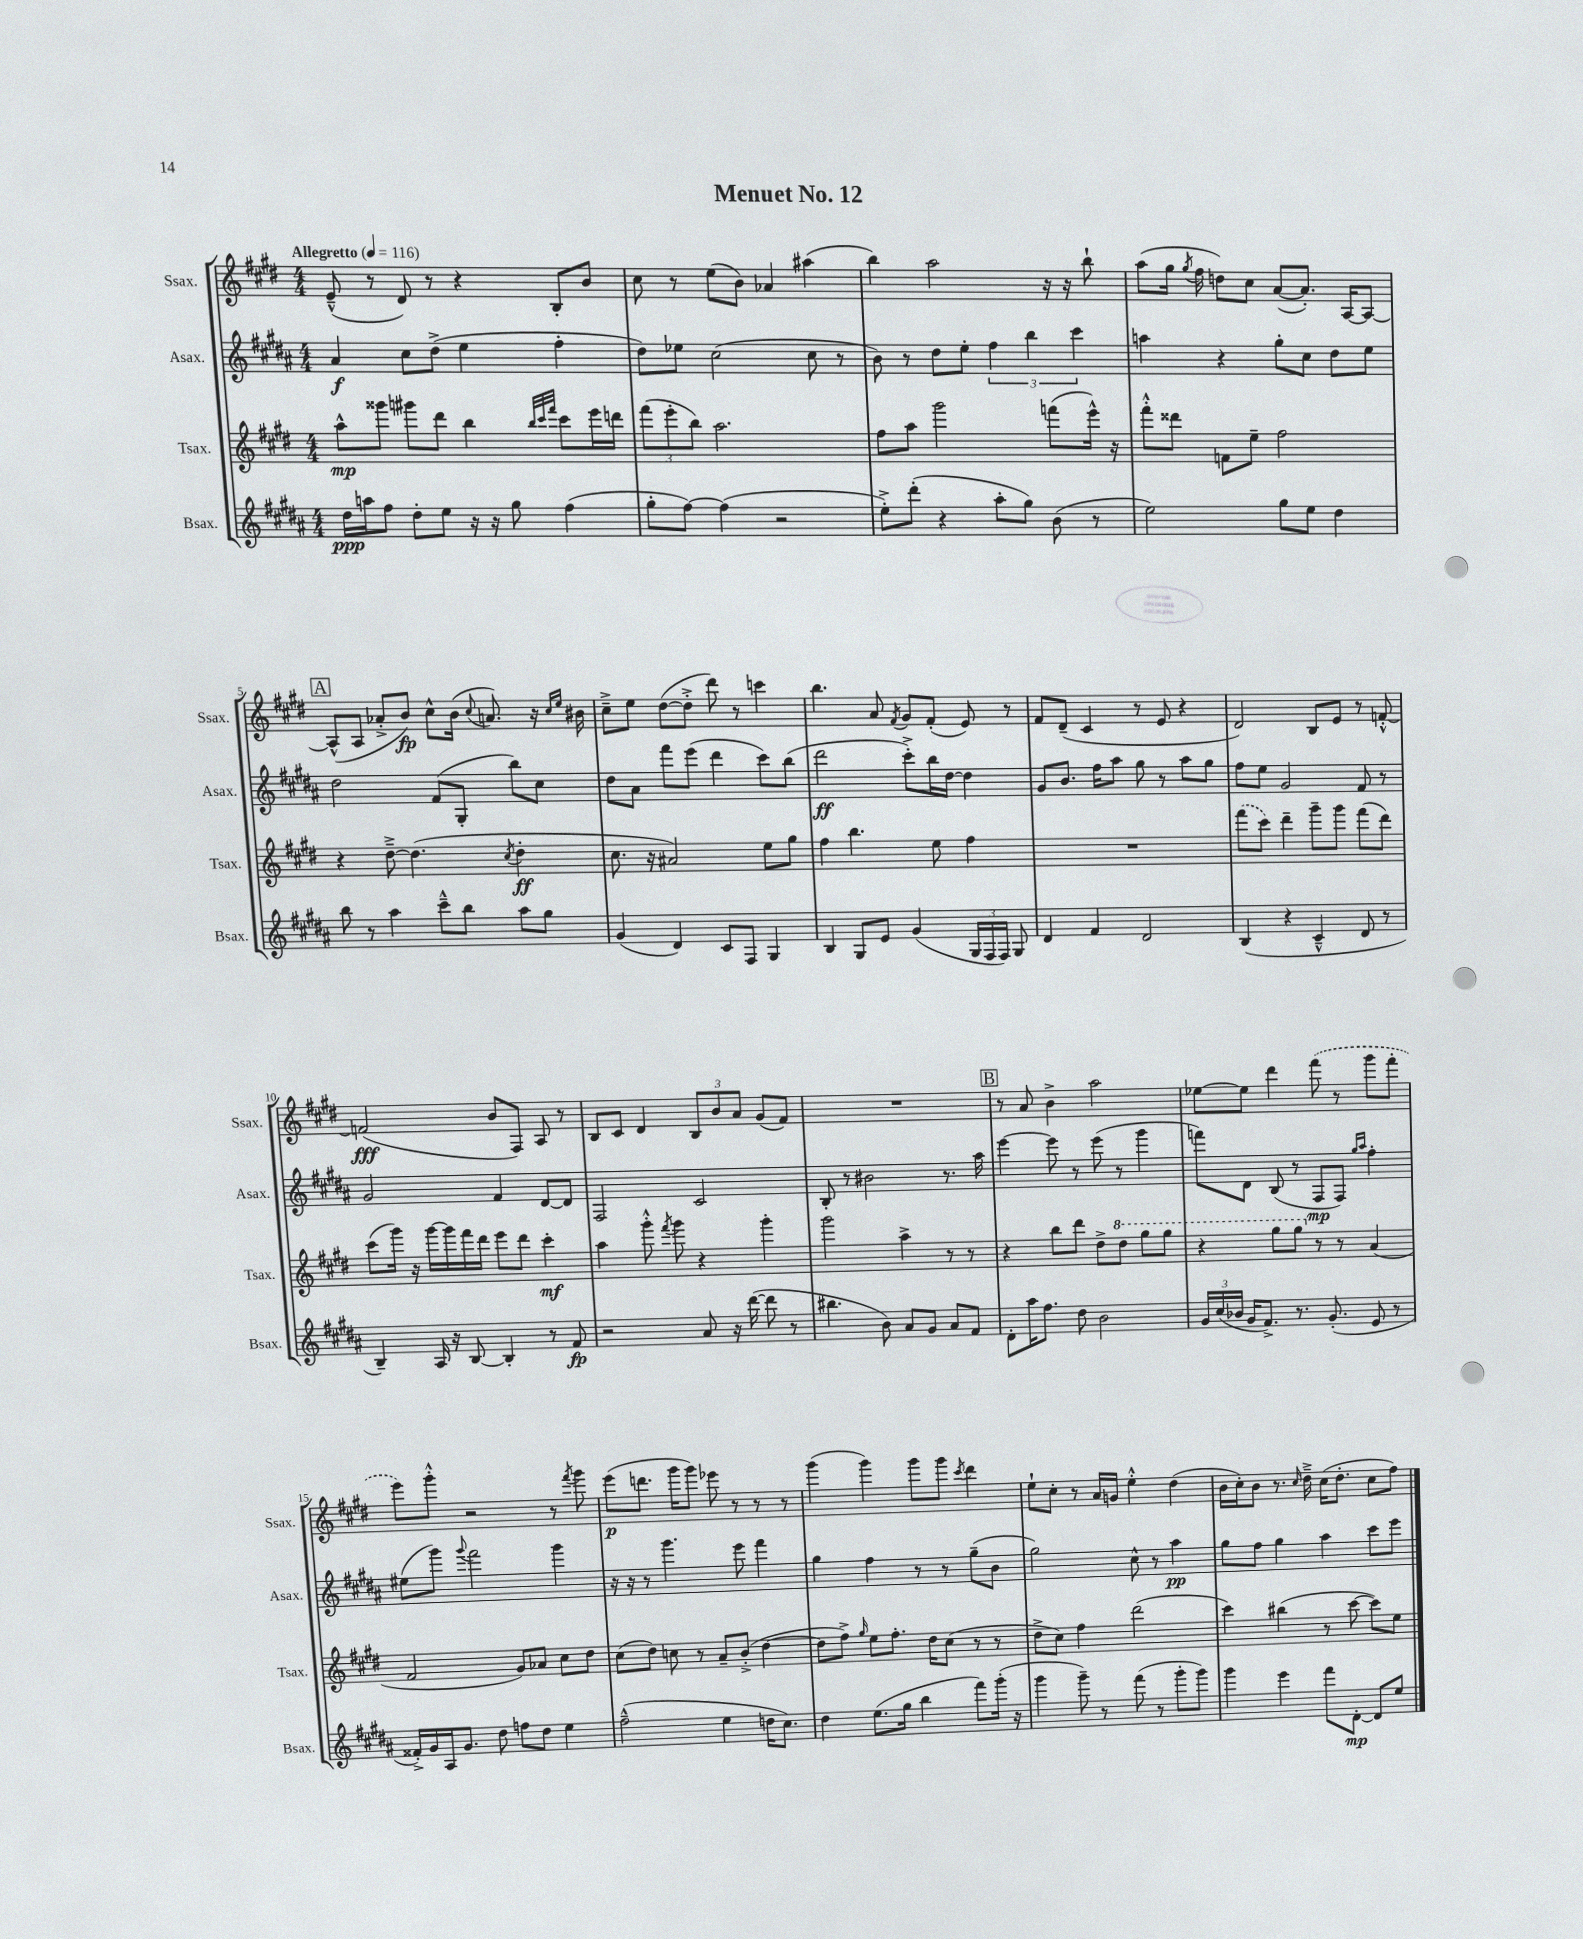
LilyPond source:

\header { title = "Menuet No. 12" }
<<
\new StaffGroup <<
\new Staff = "s0" \with { instrumentName = "Ssax." shortInstrumentName = "Ssax." } {
    \clef treble \key e \major \numericTimeSignature \time 4/4 \tempo "Allegretto" 4 = 116
    \autoBeamOff e'8---^( r8 dis'8) r8 r4 b8[-. b'8] |
    cis''8 r8 e''8[( b'8]) aes'4 ais''4( |
    b''4) a''2 r16 r16 b''8-! |
    a''8[( gis''16] \acciaccatura { gis''8 } fis''16 d''8[) cis''8] a'8[~( a'8.]-.) a16[~ a8]~ |
    \mark \markup { \box "A" } a8[-^( a8] aes'8[-.-> b'8]\fp) cis''8[-^ b'16]( \appoggiatura { cis''8 } a'8.) r16 \grace { cis''16[ e''16] } bis'16 |
    cis''8[---> e''8] dis''8[~( dis''8]-.-> dis'''8) r8 c'''4 |
    b''4. a'8 \acciaccatura { fis'8 } gis'8[ fis'8]-.( e'8) r8 |
    fis'8[ dis'8]--( cis'4 r8 e'8 r4 |
    dis'2) b8[ e'8] r8 f'8~-.-^ |
    f'2\fff( b'8[ fis8]) a8 r8 |
    b8[ cis'8] dis'4 \tuplet 3/2 { b8[ b'8 a'8] } gis'8[( fis'8]) |
    R1 |
    \mark \markup { \box "B" } r8 a'8 b'4-> a''2 |
    ees''8[~ ees''8] dis'''4 \once \slurDashed fis'''8( r8 gis'''8[ fis'''8]-. |
    e'''8[) gis'''8]-.-^ r2 r8 \acciaccatura { fis'''8 } gis'''8 |
    e'''8[\p( d'''8.] gis'''16[ gis'''8]) ees'''8 r8 r8 r8 |
    gis'''4( gis'''4) gis'''8[ gis'''8] \acciaccatura { cis'''8 } dis'''4 |
    e''8[-! cis''8]-. r8 a'16[ g'16] e''4-.-^ dis''4( |
    b'16[ cis''16-.) b'8] r8. \grace { cis''16 } dis''16---> cis''16[( dis''8.]-. cis''8[ fis''8]) \bar "|." |
}
\new Staff = "s1" \with { instrumentName = "Asax." shortInstrumentName = "Asax." } {
    \clef treble \key b \major \numericTimeSignature \time 4/4
    \autoBeamOff ais'4\f cis''8[ dis''8]->( e''4 fis''4-. |
    dis''8[) ees''8] cis''2( cis''8 r8 |
    b'8) r8 dis''8[ e''8]-. \tuplet 3/2 { fis''4 b''4 cis'''4 } |
    a''4 r4 gis''8[-. cis''8] dis''8[ e''8] |
    \mark \markup { \box "A" } dis''2 fis'8[( gis8]-. b''8[) cis''8] |
    dis''8[ ais'8] fis'''8[ e'''8]( dis'''4 cis'''8[) b''8]( |
    dis'''2\ff cis'''8[-.->) b''16 dis''16]~ dis''4 |
    gis'8[ b'8.] fis''16[ ais''8] gis''8 r8 ais''8[ gis''8] |
    fis''8[ e''8] gis'2 fis'8 r8 |
    gis'2 fis'4 dis'8[~ dis'8] |
    fis2 cis'2 |
    b8-. r8 bis'2 r8. ais''16 |
    \mark \markup { \box "B" } e'''4~ e'''8 r8 e'''8( r8 gis'''4 |
    f'''8[) dis'8] b8( r8 fis8[\mp fis8]) \grace { gis''16[ ais''16] } fis''4-. |
    eis''8[( gis'''8]) \appoggiatura { gis'''8 } fis'''2 gis'''4 |
    r16 r16 r8 gis'''4. e'''8 fis'''4 |
    gis''4 fis''4 r8 r8 gis''8[--( b'8] |
    gis''2) cis''8-^ r8 ais''4\pp |
    gis''8[ fis''8] gis''4 ais''4 cis'''8[ e'''8] \bar "|." |
}
\new Staff = "s2" \with { instrumentName = "Tsax." shortInstrumentName = "Tsax." } {
    \clef treble \key e \major \numericTimeSignature \time 4/4
    \autoBeamOff a''8[-^\mp gisis'''8] gis'''8[ dis'''8] b''4 \grace { b''32[ cis'''32 fis'''32] } cis'''8[ e'''16 d'''16] |
    \tuplet 3/2 { fis'''8[( e'''8-. b''8]) } a''2. |
    fis''8[ a''8] gis'''2 f'''8[( e'''16]-^) r16 |
    fis'''8[-.-^ disis'''8] f'8[ e''8]-- fis''2 |
    \mark \markup { \box "A" } r4 dis''8~---> dis''4.( \acciaccatura { cis''8 } dis''4-.\ff |
    cis''8. r16 ais'2) e''8[ gis''8] |
    fis''4 b''4. e''8 fis''4 |
    R1 |
    \once \slurDashed fis'''8[( cis'''8]) dis'''4-- gis'''8[-- gis'''8] fis'''8[( dis'''8]) |
    cis'''8[( gis'''16]) r16 gis'''16[~ gis'''16 fis'''16 dis'''16] e'''8[ dis'''8] cis'''4-.\mf |
    a''4 gis'''8-.-^ \acciaccatura { fis'''8 } gis'''8 r4 gis'''4-. |
    gis'''2 a''4-> r8 r8 |
    \mark \markup { \box "B" } r4 b''8[ dis'''8] dis''8[-> \ottava #1 dis'''8] gis'''8[ gis'''8] |
    r4 gis'''8[ gis'''8] \ottava #0 r8 r8 a'4( |
    fis'2 gis'8[) aes'8] cis''8[ dis''8] |
    cis''8[( dis''8]) c''8 r8 a'8[-- b'8]-.->( dis''4~ |
    dis''8[ fis''8]->) \grace { gis''16 } e''8[ fis''8.]-. dis''16[ cis''8]( r8 r8 |
    dis''8[-> cis''8]) fis''4 dis'''2( |
    cis'''4) bis''4( r8 cis'''8~ cis'''8[) e''8] \bar "|." |
}
\new Staff = "s3" \with { instrumentName = "Bsax." shortInstrumentName = "Bsax." } {
    \clef treble \key b \major \numericTimeSignature \time 4/4
    \autoBeamOff dis''16[\ppp a''16 fis''8] dis''8[-. e''8] r16 r16 gis''8 fis''4( |
    gis''8[-. fis''8]~) fis''4( r2 |
    e''8[-.->) dis'''8]-.( r4 ais''8[-. gis''8]) b'8( r8 |
    e''2) gis''8[ e''8] dis''4 |
    \mark \markup { \box "A" } b''8 r8 ais''4 cis'''8[---^ b''8] ais''8[ gis''8] |
    gis'4( dis'4) cis'8[ fis8] gis4 |
    b4 gis8[ e'8] gis'4( \tuplet 3/2 { gis16[ fis16 fis16]) } gis8 |
    dis'4 fis'4 dis'2 |
    b4( r4 cis'4---^ dis'8 r8 |
    b4--) ais16 r16 b8~ b4-. r8 fis'8\fp |
    r2 ais'8 r16 dis'''16~( dis'''8 r8 |
    bis''4. b'8) ais'8[ gis'8] ais'8[ fis'8] |
    \mark \markup { \box "B" } dis'8[-. ais''16 fis''8.] dis''8 b'2 |
    \tuplet 3/2 { gis'16[ cis''16( bes'16] } gis'16[ fis'8.]->) r8. gis'8.-.( e'8 r8 |
    fisis'16[-.->) gis'16 ais16 gis'8.] dis''8 f''8[ dis''8] e''4 |
    fis''2---^( e''4 d''16[ cis''8.]) |
    dis''4 e''8.[( gis''16] b''4 fis'''8[) gis'''16]-.( r16 |
    gis'''4 gis'''8--) r8 fis'''8( r8 gis'''8[-. gis'''8]) |
    gis'''4 e'''4 fis'''8[ dis'8]~-.\mp dis'8[ e''8] \bar "|." |
}
>>
>>
